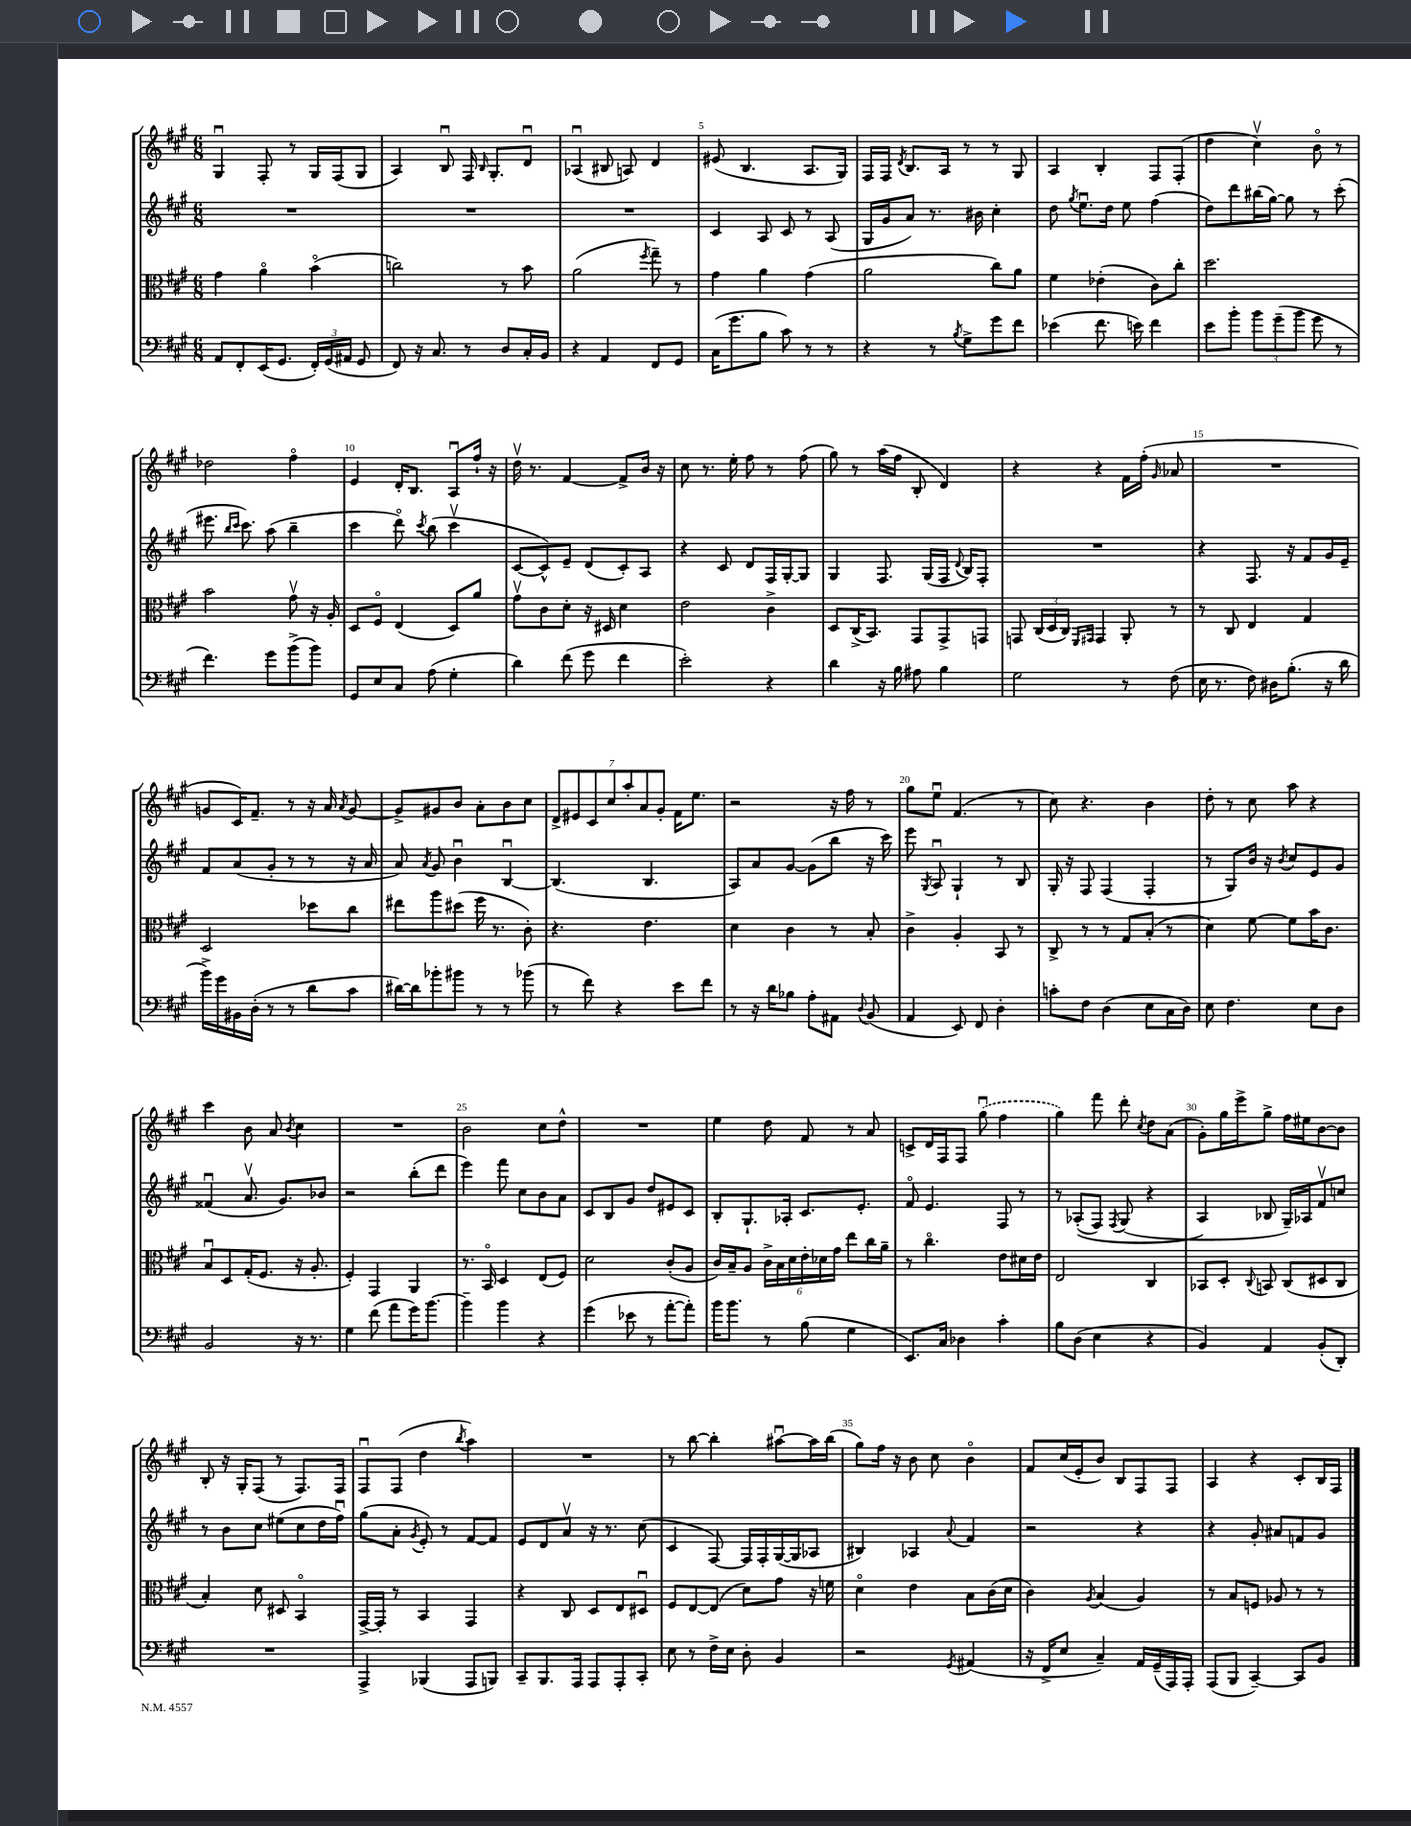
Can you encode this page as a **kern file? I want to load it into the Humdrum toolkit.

**kern	**kern	**kern	**kern
*part4	*part3	*part2	*part1
*staff4	*staff3	*staff2	*staff1
*clefF4	*clefC3	*clefG2	*clefG2
*k[f#c#g#]	*k[f#c#g#]	*k[f#c#g#]	*k[f#c#g#]
*M6/8	*M6/8	*M6/8	*M6/8
=2	=2	=2	=2
8AA/L	4g#\	2.r	4G#u/
8FF#'/	.	.	.
(16EE/K	4a\	.	8F#'/
8.GG#/J	.	.	.
.	.	.	8r
24FF#'/LL)	(4b\	.	16G#/LL
(24GG#/	.	.	.
.	.	.	(16F#/J
24AA#X/JJ	.	.	.
8GG#/	.	.	8G#/J
=3	=3	=3	=3
8FF#/)	2ccn\)	2.r	4A/)
16r	.	.	.
8.C#/	.	.	.
.	.	.	8Bu/
8r	.	.	16F#/
.	.	.	16qqB/
.	.	.	8.G#'/L
8D/L	8r	.	.
16C#'/L	8b\	.	8du/J
16BB/JJ	.	.	.
=4	=4	=4	=4
4r	(2a\	2.r	(4A-Xu/
4AA/	.	.	8B#X/
.	.	.	8An/)
.	8qff#/	.	.
8FF#/L	8gg#~\)	.	4d/
8GG#/J	8r	.	.
=5	=5	=5	=5
(16C#\KL	4g#\	4c#/	(8e#X/
8.g#\	.	.	.
.	.	.	4.B/
8B\J	4a\	8A/	.
8c#\)	.	8c#/	.
8r	(4g#\	8r	8.A/L
8r	.	(8A/	.
.	.	.	16G#/Jk)
=6	=6	=6	=6
4r	2a\	16G#/LL	16F#/LL
.	.	16g#/J	16F#/JJ
.	.	.	8qd/
.	.	8a/J)	8.B/L
8r	.	8.r	.
.	.	.	16A/Jk
8qB/	.	.	.
8G#^\L	.	.	8r
.	.	16b#X\	.
8g#\	8cc#\L)	4cc#'\	8r
8f#\J	8a\J	.	8G#/
=7	=7	=7	=7
(4e-X\	4f#\	8dd\	4A/
.	.	8qgg#/	.
.	.	8.eeu\L	.
8.f#\	(4e-X'\	.	4B'/
.	.	16dd\Jk	.
.	.	8ee\	.
16en\)	.	.	.
4f#\	8c#\L)	(4ff#\	8F#/L
.	8cc#'\J	.	(8F#'/J
=8	=8	=8	=8
8e\L	2.dd\	8dd\L)	4dd\
8b'\J	.	8ddd\	.
12b\L	.	(16bb#X\L	4cc#v\)
.	.	[16gg#\JJ)	.
(12g#~\	.	.	.
.	.	8gg#\]	.
12b\J	.	.	.
8g#\	.	8r	8b\
8r	.	(8ccc#'\	8r
!!LO:LB:g=z
=9	=9	=9	=9
4.f#\)	2b\	8.eee#X\	2dd-X\
.	.	16qqbb/LL	.
.	.	16qqccc#/JJ	.
.	.	8.ccc#\)	.
8g#\L	.	(8aa\	.
(8b^\	8g#v\	4bb~\	4ff#\
8b\J)	16r	.	.
.	16A'/	.	.
=10	=10	=10	=10
8GG#/L	8D/L	4ccc#\	4e/
8E/	8F#/J	.	.
8C#/J	(4E/	8ddd\)	16d'/KL
.	.	.	8.B/J
.	.	8qccc#/	.
(8A\	.	(8bb\	.
4G#'\	8D/L)	4ccc#v\	8Au/L
.	8a/J	.	16ff#`/Jk
.	.	.	16r
=11	=11	=11	=11
4d\)	8g#v\L	[8c#/L	16ddv\
.	.	.	8.r
.	8c#\	8c#^^/])	.
(8f#\	8d'\J	8e~/J	[4f#/
8g#\	16r	(8d/L	.
.	16D#X/	.	.
4f#\	4d\	8c#'/)	8f#^/L]
.	.	8A/J	16b/Jk
.	.	.	16r
=12	=12	=12	=12
2e'\)	2e\	4r	8cc#\
.	.	.	8.r
.	.	8c#/	.
.	.	.	16ee'\
.	.	8d/L	8ff#\
4r	4c#^\	16F#/L	8r
.	.	[16G#'/J	.
.	.	8G#/J]	(8ff#\
=13	=13	=13	=13
4d\	8D/L	4G#/	8gg#\)
.	(16C#^/K	.	8r
.	8.BB/J)	.	.
16r	.	8.F#/	(16aa\LL
16B\	.	.	16ff#\JJ
8A#X\	8GG#/L	.	8B'/
.	.	(16G#/LL	.
4B\	8GG#^/	16F#/JJ	4d/)
.	.	8qqd/	.
.	.	16B/KL)	.
.	8GGn/J	8F#'/J	.
=14	=14	=14	=14
2G#\	8GGn/	2.r	4r
.	(24C#/LL	.	.
.	24D/	.	.
.	24C#/JJ)	.	.
.	16qqFF#/LL	.	.
.	16qqGG#X/JJ	.	.
.	4GG#/	.	4r
8r	8AA'/	.	16f#\LL
.	.	.	(16ff#'\JJ
.	.	.	16qqg#/
(8F#\	8r	.	8a-X/
=15	=15	=15	=15
16E\	8r	4r	2.r
8.r	.	.	.
.	8C#/	.	.
8F#\)	4E/	8.F#/	.
16D#X\KL	.	.	.
(8.B'\J	.	16r	.
.	4G#/	8f#/L	.
16r	.	16g#/L	.
16d\	.	16e~/JJ	.
!!LO:LB:g=z
=16	=16	=16	=16
16b^\LL)	2D/	8f#/L	8gn/L
16g#\	.	.	.
16BB#X\	.	(8a/	16c#/K)
(16D'\JJ	.	.	8.f#~/J
8r	.	8g#'/J	.
8r	.	8r	8r
8d\L	8dd-X\L	8r	16r
.	.	.	16a/
.	.	.	8qa/
8c#\J	8cc#\J	16r	[8g/
.	.	16a/	.
=17	=17	=17	=17
[16d#X\LL)	8ee#X\L	8a/)	8g^/L]
16d#\J]	.	.	.
.	.	8qa/	.
8b-X'\	8aa\	8g#/	8g#X/
8b#X\J	(8dd#X\J	4bu\	8b/J
8r	16ff#\	.	8a'\L
.	8.r	.	.
8r	.	[4Bu/	8b\
(8b-X\	8c#'\)	.	8cc#\J
=18	=18	=18	=18
8r	4.r	(4.B/]	14d^/L
.	.	.	14e#X/
8f#\)	.	.	.
.	.	.	14c#/
.	.	.	14cc#/
4r	.	.	.
.	.	.	14aa'/
.	.	.	14a/
.	4.e\	4.B/	.
.	.	.	14g#'/J
8e\L	.	.	16f#\KL
.	.	.	8.ee\J
8f#\J	.	.	.
=19	=19	=19	=19
8r	4d\	8A/L)	2r
16r	.	8a/	.
16d\KL	.	.	.
8B-X\J	4c#\	[8g#/J	.
8A'\L	.	(8g#\L]	.
8AA#X\J	8r	8bb\J	16r
.	.	.	16ff#\
8qqD/	.	.	.
(8BB/	8B'/	16r	8r
.	.	16ccc#\)	.
=20	=20	=20	=20
4AA/	4c#^\	8eee\	8gg#\L
.	.	8qG#/	.
.	.	8Au/	8eeu\J
8EE/)	4A'/	4G#`/	(4.f#/
8FF#/	.	.	.
4D'\	8BB/	8r	.
.	8r	8B/	8r
=21	=21	=21	=21
8cn'\L	8C#^/	16G#'/	8cc#\)
.	.	16r	.
8F#\J	8r	8F#/	4.r
(4D\	8r	(4F#/	.
.	8G#/L	.	.
8E\L	(8B'/J	4F#'/	4b\
16C#\L	8r	.	.
16D\JJ)	.	.	.
=22	=22	=22	=22
8E\	4d\)	8r	8dd'\
4.F#\	.	8G#/L)	8r
.	[8f#\	16b/Jk	8cc#\
.	.	16r	.
.	.	8qb/	.
.	8f#\L]	8cc#/L	8aa\
8E\L	16b\K	8e/	4r
.	8.c#\J	.	.
8D\J	.	8g#/J	.
!!LO:LB:g=z
=23	=23	=23	=23
2BB/	8Bu/L	(4f##Xu/	4ccc#\
.	8D/	.	.
.	(16G#'/K	8.av/	8b\
.	8.F#/J	.	.
.	.	.	8a/
.	.	8.g#/L)	.
.	.	.	8qb/
16r	16r	.	4cc#\
8.r	8.A'/	.	.
.	.	8b-X/J	.
=24	=24	=24	=24
4G#\	4F#'/)	2r	2.r
(8f#\	4GG#/	.	.
8a\L	.	.	.
16g#\K)	4AA/	(8bb'\L	.
[8.b\J	.	.	.
.	.	8ddd\J	.
=25	=25	=25	=25
4b~\]	8.r	4eee\)	2b\
.	16BB/	.	.
4b\	4D/	8fff#\	.
.	.	8cc#\L	.
4r	(8E/L	8b\	8cc#\L
.	8F#/J)	8a\J	8dd^^\J
=26	=26	=26	=26
(4g#\	2d\	8c#/L	2.r
.	.	8B/	.
8e-X\	.	8g#/J	.
8r	.	8dd/L	.
[8a'\L	(8c#'/L	8e#X/	.
8a'\J])	8A/J	8c#/J	.
=27	=27	=27	=27
16b\KL	16c#/LL)	8B'/L	4ee\
8.b\J	16B~/J	.	.
.	8A/J	8.G#`/	.
8r	24c#^\LL	.	8dd\
.	24B\	.	.
.	.	16A-X'/Jk	.
.	24d\	.	.
(8B\	24e'\	8.c#/L	8f#/
.	24d-X\	.	.
.	24g#\JJ	.	.
4G#\	8ee\L	.	8r
.	.	8.e'/J	.
.	16cc#\L	.	8a/
.	16a~\JJ	.	.
=28	=28	=28	=28
8.EE/L)	8r	8f#/	8cn^/L
.	4.cc#\	4.e/	16d/L
16C#/Jk	.	.	16F#/J
4D-X\	.	.	8F#/J
.	.	.	(8gg#u\
4c#'\	8e\L	8F#/	4ff#\
.	16d#X\L	8r	.
.	16e\JJ	.	.
=29	=29	=29	=29
8B\L	2E/	8r	4gg#\)
(8D\J	.	((8A-X'/L	.
4E\	.	8F#/J)	8fff#\
.	.	8qF#/	.
.	.	(8G#/	8ddd'\
.	.	.	8qcc#/
4r	4C#/	4r	8dd\L
.	.	.	(8a\J
=30	=30	=30	=30
4BB/)	8BB-X/L	4A/)	8g#'\L)
.	8D'/J	.	16gg#\L
.	.	.	16eee^\J
.	8qqC#/	.	.
4AA/	8BBn/	8B-X/	8gg#^\J
.	(8C#/L	16G#~/LL)	16ff#\LL
.	.	16A-X/J	16ee#X\J
(8BB'/L	8D#X/	8f#v/	[8b\
8DD'/J)	8C#/J	8ccn/J	8b\J]
!!LO:LB:g=z
=31	=31	=31	=31
2.r	4B'/)	8r	8B'/
.	.	8b\L	16r
.	.	.	16G#'/KL
.	8d\	8cc#\J	(8F#/J
.	8D#X/	(8ee#X\L	8r
.	4BB/	8cc#\	8.F#/L)
.	.	16dd\L	.
.	.	16ff#u\JJ)	16F#/Jk
=32	=32	=32	=32
4AAA^/	[16GG#^/LL	(8gg#\L	8F#u/L
.	16GG#'/JJ]	.	.
.	8r	8a'\J	(8F#/J
.	.	8qg#/	.
(4BBB-X/	4BB/	8e'/)	4dd\
.	.	8r	.
.	.	.	8qbb/
8AAA/L	4GG#/	[8f#/L	4aa\)
8BBBn/J)	.	8f#/J]	.
=33	=33	=33	=33
8CC#~/L	4r	8e/L	2.r
8.BBB/	.	8d/	.
.	8C#/	8av/J	.
16AAA/Jk	.	.	.
8AAA/L	8D/L	16r	.
.	.	8.r	.
8AAA'/	8E/	.	.
8CC#'/J	8D#Xu/J	(8cc#\	.
=34	=34	=34	=34
8E\	8F#/L	4c#/	8r
8r	[8E/	.	[8bb\
16F#^\LL	(8E/J]	[8F#/)	4bb'\]
16E\JJ	.	.	.
8D'\	8d\L)	16F#/LL]	.
.	.	16F#'/	.
4BB/	8g#\J	([16G#/	[8aa#Xu\L
.	.	16G#/J]	.
.	16r	8A-X/J	16aa#\L]
.	16fn\	.	(16bb\JJ
=35	=35	=35	=35
2r	4d\	4B#X/)	8gg#\L)
.	.	.	16ff#\Jk
.	.	.	16r
.	4e\	4A-X/	8b\
.	.	.	8cc#\
8qGG#/	.	8qqa/	.
(4AA#X/	8B\L	4f#/	4b\
.	(16c#\L	.	.
.	16d\JJ	.	.
=36	=36	=36	=36
16r	4c#\)	2r	8f#/L
16FF#^/KL	.	.	.
8E/J	.	.	(16cc#/L
.	.	.	16e'/J
.	8qA/	.	.
4C#~/)	(4B/	.	8b/J)
.	.	.	8B/L
16AA/LL	4A/)	4r	8F#/
(16GG#~/	.	.	.
16AAA/)	.	.	8F#/J
16AAA'/JJ	.	.	.
=37	=37	=37	=37
(8AAA/L	8r	4r	4A/
8BBB/J	8B/L	.	.
[4CC#~/)	8Fn/J	8g#'/	4r
.	8A-X/	8a#X/L	.
8CC#/L]	8r	8fn/	8c#'/L
8BB/J	8r	8g#/J	16B/L
.	.	.	16F#/JJ
==	==	==	==
*-	*-	*-	*-
